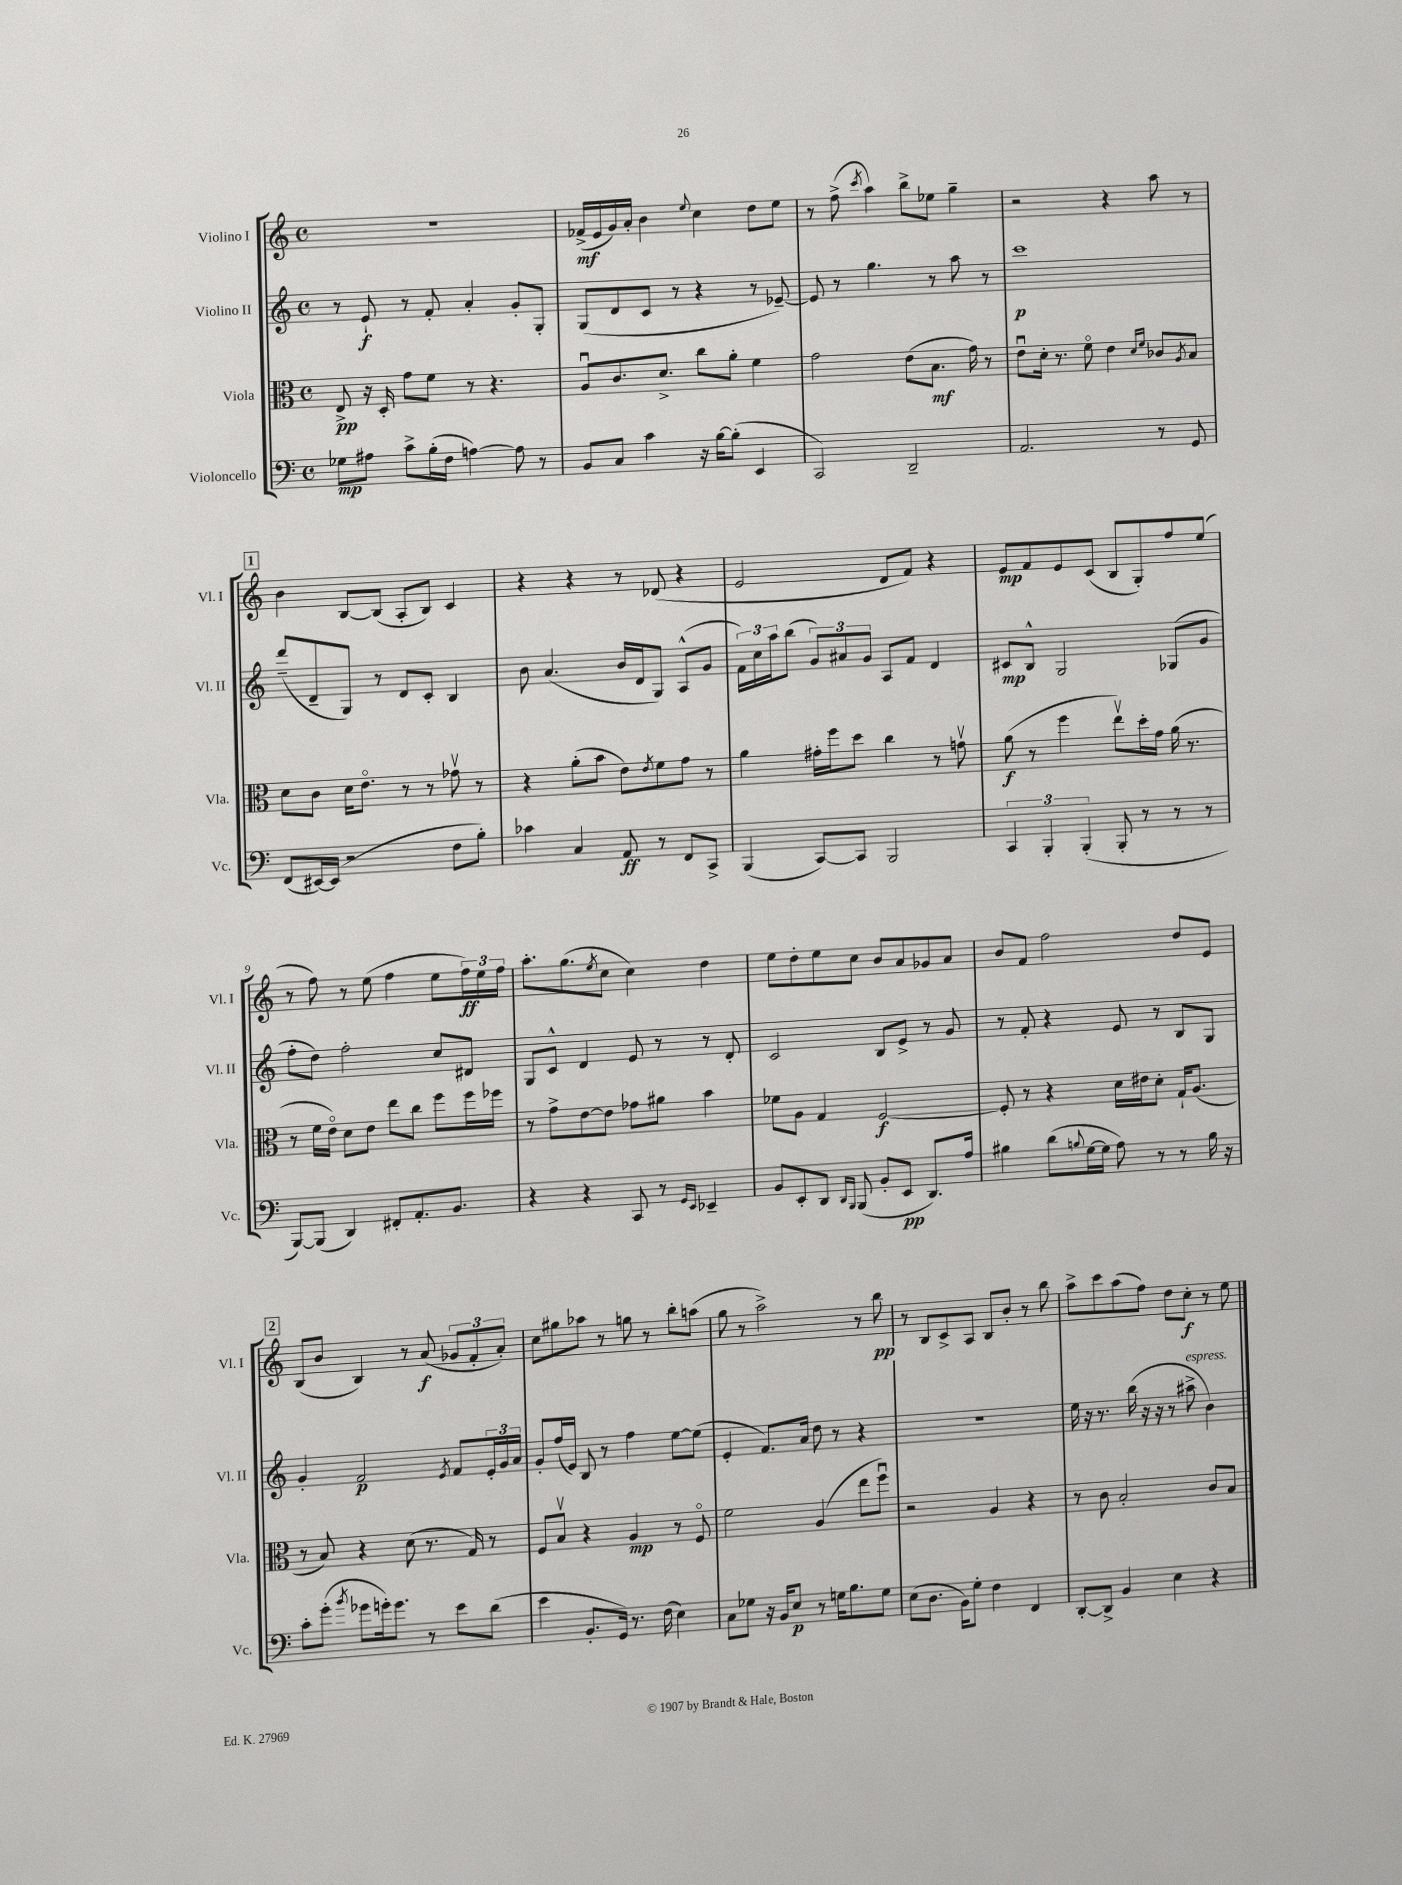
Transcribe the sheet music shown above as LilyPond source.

<<
\new StaffGroup <<
\new Staff = "s0" \with { instrumentName = "Violino I" shortInstrumentName = "Vl. I" } {
    \clef treble \key c \major \defaultTimeSignature \time 4/4
    r1 |
    fes'16->\mf( e'16 g'16) a'16-. b'4 \appoggiatura { e''8 } c''4 d''8 e''8 |
    r8 f''8->( \acciaccatura { c'''8 } a''4) b''8-> ees''8 g''4-- |
    r2 r4 a''8 r8 |
    \mark \markup { \box "1" } b'4 b8~ b8( a8-. b8) c'4 |
    r4 r4 r8 des'8( r4 |
    e'2 d'8 f'8) r4 |
    e'8\mp f'8 e'8 c'8( b8 g8-.) f''8 e''8( |
    r8 f''8) r8 e''8( f''4 e''8 \tuplet 3/2 { f''16\ff) e''16 f''16 } |
    a''8.-. g''8.( \acciaccatura { e''8 } c''8 c''4) d''4 |
    e''8 d''8-. e''8 c''8 b'8 a'8 ges'8 a'8 |
    b'8 f'8 f''2 d''8 e'8 |
    \mark \markup { \box "2" } b8( b'8 b4) r8 a'8\f( \tuplet 3/2 { ges'8 f'8-. a'8-.) } |
    c''8 gis''8 aes''8 r8 g''8 r8 b''8-. a''8( |
    g''8 r8 a''2->) r8 b''8\pp |
    r8 b8 c'8-> a8 b8 b'8-. r8 b''8 |
    a''8-> c'''8 a''8( f''8) d''8 c''8-.\f r8 e''8 \bar "|." |
}
\new Staff = "s1" \with { instrumentName = "Violino II" shortInstrumentName = "Vl. II" } {
    \clef treble \key c \major \defaultTimeSignature \time 4/4
    r8 e'8-!\f r8 f'8-. a'4-. g'8-. g8-. |
    g8( d'8 c'8 r8 r4 r8 ees'8~--) |
    ees'8 r8 g''4. r8 a''8 r8 |
    c'''1\p |
    \mark \markup { \box "1" } d'''8--( d'8-- g8) r8 d'8 c'8-. b4 |
    b'8 a'4.( b'16 d'16 g8) a8-^( g'8 |
    \tuplet 3/2 { f'16) c''16 a''16 } b''8( \tuplet 3/2 { g'8) ais'8 g'8 } a8 f'8 d'4 |
    cis'8\mp b8-^ g2 ges8( g'8 |
    f''8-. d''8) f''2-. c''8 dis'8 |
    g8 c'8-^ d'4 e'8 r8 r8 d'8-. |
    c'2 b8 e'8-> r8 g'8 |
    r8 f'8-. r4 e'8 r8 b8 g8 |
    \mark \markup { \box "2" } g'4-. f'2\p \acciaccatura { e'8 } f'8 \tuplet 3/2 { e'16-. g'16 a'16 } |
    g'8-. f''16( e'16) b8 r8 f''4 e''8~ e''8( |
    e'4-. f'8.) a'16 d''8 r8 r4 |
    R1 |
    e''16 r16 r8. b''16( r16 r16 r8 ais''8->^\markup { \italic "espress." } b'4) \bar "|." |
}
\new Staff = "s2" \with { instrumentName = "Viola" shortInstrumentName = "Vla." } {
    \clef alto \key c \major \defaultTimeSignature \time 4/4
    e8->\pp r16 d16-. g'8 f'8 r8 r4. |
    a8\downbow c'8. d'8.-> c''8 a'8-. f'4 |
    g'2 e'8( b8.\mf g'16) r8 |
    e'8\downbow d'16-. r8. f'8\flageolet e'4 \grace { d'16 f'16 } ces'8 \acciaccatura { a8 } b8 |
    \mark \markup { \box "1" } d'8 c'8 d'16 e'8.\flageolet r8 r8 ges'8\upbow r8 |
    r4 a'8-.( b'8 e'8) \acciaccatura { e'8 } f'8 g'8 r8 |
    a'4 gis'16-. f''16 d''8 c''4 r8 g'8\upbow |
    a'8\f( r8 f''4 e''8\upbow) d''16-. g'16 a'16( r8. |
    r8 f'16 e'16\flageolet) d'8 e'8 e''8 c''8 f''8 f''16 fes''16 |
    r8 g'8-> e'8~ e'8 ges'8 ais'8 b'4 |
    fes'8 a8 g4 f2~\f |
    f8-. r8 r4 d'16 eis'16 d'8-. g16-! a8.( |
    \mark \markup { \box "2" } r8 b8) r4 d'8( r8. g16) r8 |
    f8 b8\upbow r4 a4\mp r8 f8\flageolet |
    f'2 a4( e''8 f''8\downbow) |
    r2 a4 r4 |
    r8 c'8 b2-. c'8 b8 \bar "|." |
}
\new Staff = "s3" \with { instrumentName = "Violoncello" shortInstrumentName = "Vc." } {
    \clef bass \key c \major \defaultTimeSignature \time 4/4
    ges8\mp ais8 c'8-> b16-.( f16 a4~) a8 r8 |
    b,8 c8 c'4 r16 b16~ b8-.( e,4 |
    c,2) d,2-- |
    a,2. r8 g,8 |
    \mark \markup { \box "1" } f,8( eis,16~) eis,16( r2 f8 b8-.) |
    ces'4 c4 a,8\ff r8 f,8 c,8-> |
    b,,4( c,8~) c,8 b,,2 |
    \tuplet 3/2 { c,4 b,,4-. b,,4-.( } b,,8-. r8 r8 r8 |
    b,,8~) b,,8( d,4) fis,8-. a,8.-. b,8. |
    r4 r4 c,8 r8 \grace { g,16 e,16 } ees,4-- |
    b,8 e,8-. d,8 \grace { d,16 b,,16 } b,,8( b,8-. e,8\pp d,8.) a16 |
    bis4 d'8( \appoggiatura { b8 } g16~ g16 a8) r8 r8 b16 r16 |
    \mark \markup { \box "2" } c'8-. g'8-.( \acciaccatura { b'8 } ges'8 g'16-.) g'8. r8 e'8 d'8( |
    e'4 b,8.-. g,16) r8. f16( e4) |
    c8 ges8 r16 b,16 e8\p r8 g16 b8. g8 |
    e8( d8. b,16) g8-. f4 f,4 |
    d,8~-. d,8-> b,4 e4 r4 \bar "|." |
}
>>
>>
